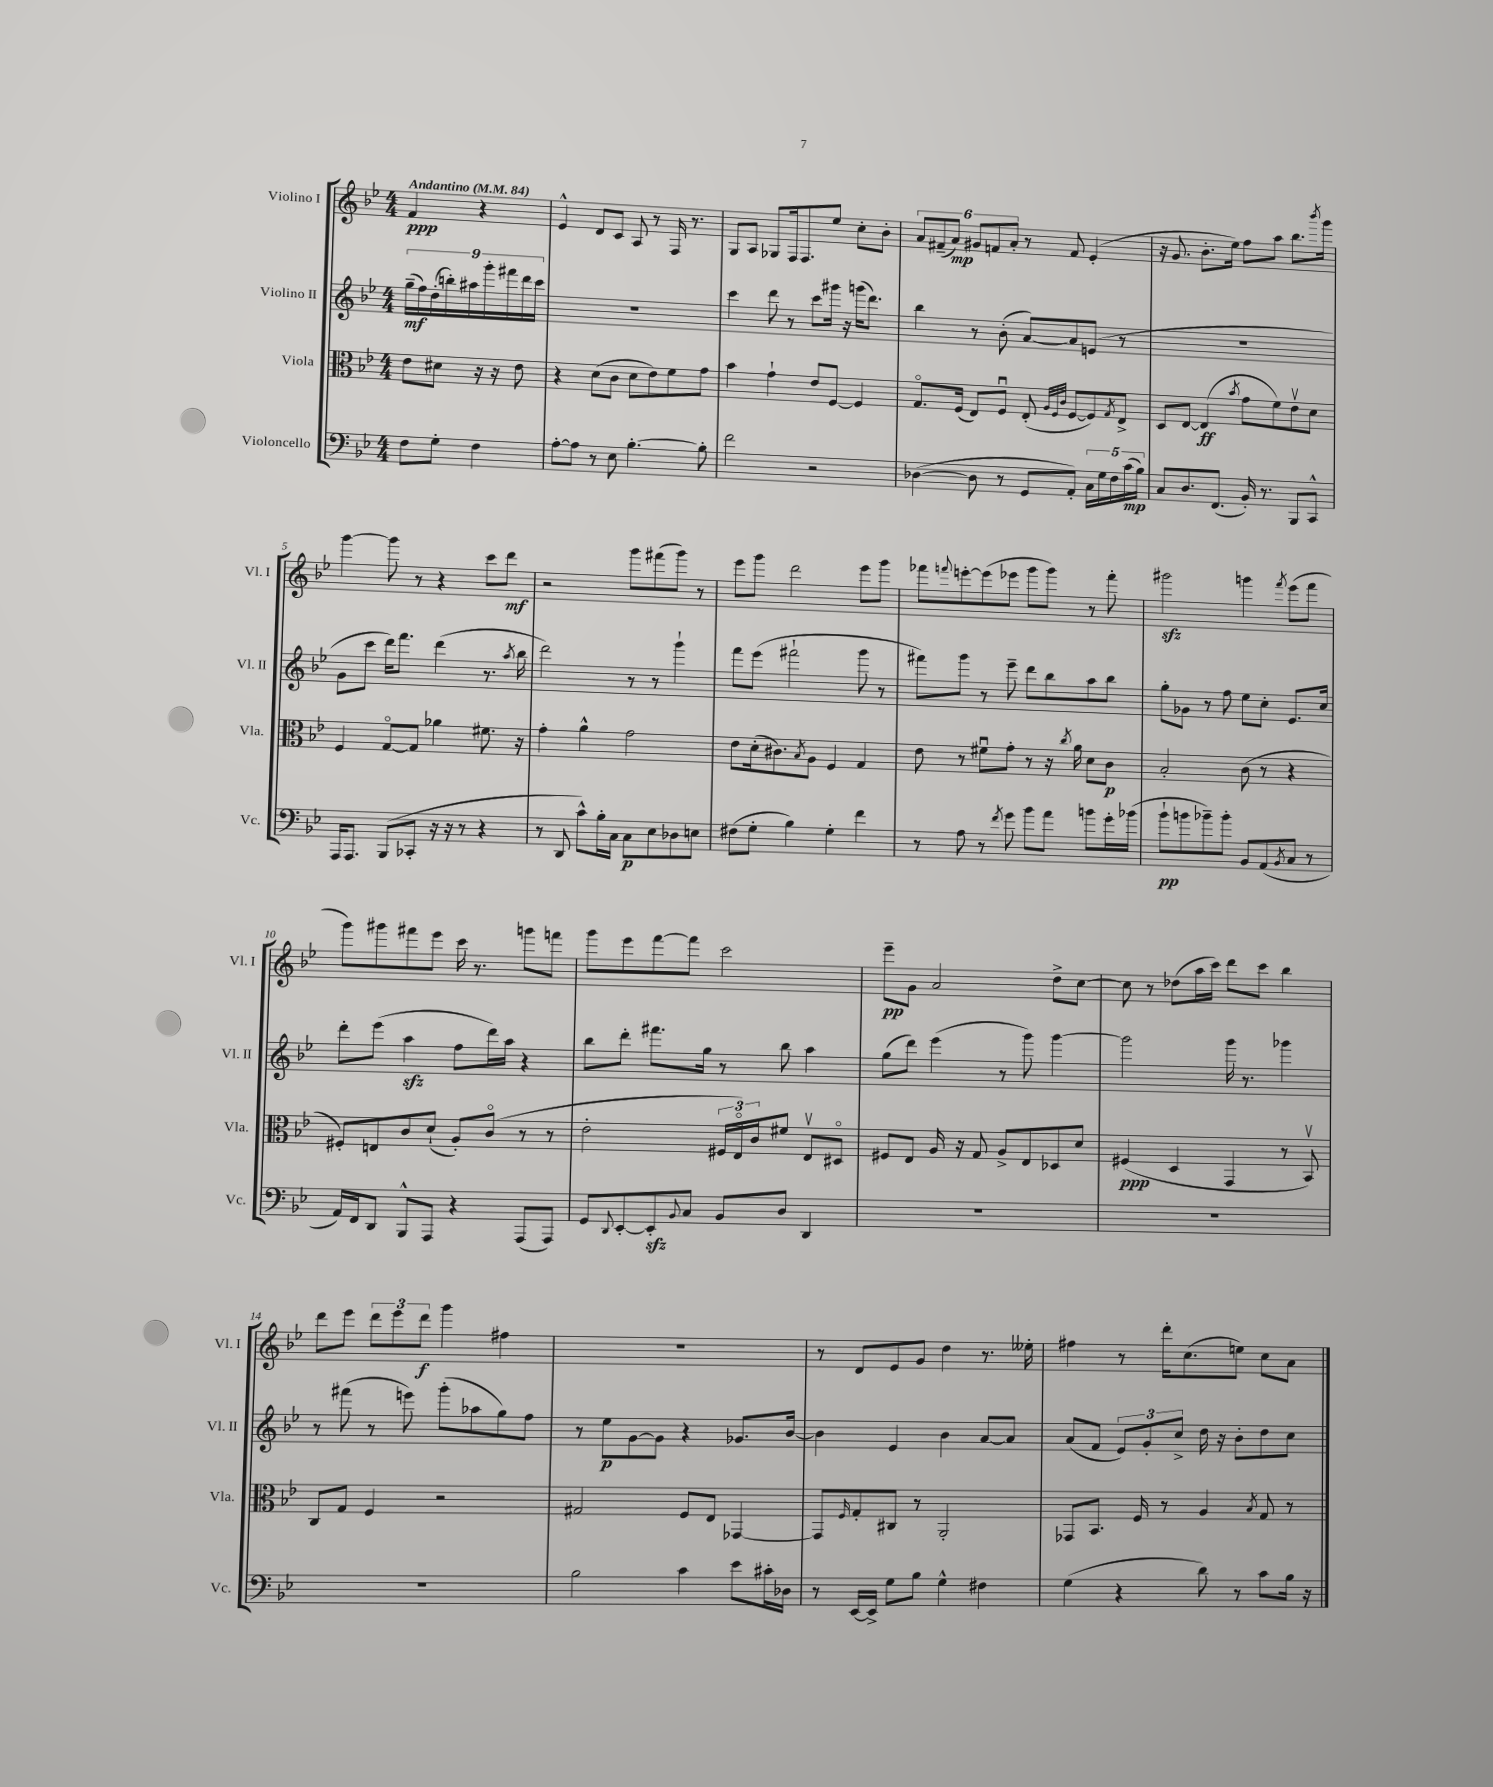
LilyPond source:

<<
\new StaffGroup <<
\new Staff = "s0" \with { instrumentName = "Violino I" shortInstrumentName = "Vl. I" } {
    \clef treble \key bes \major \numericTimeSignature \time 4/4 \partial 2 \tempo "Andantino" 4 = 84
    f'4\ppp r4 |
    ees'4-^ d'8 c'8 a8 r8 f16 r8. |
    g8 a8 ges8 f16 f8. ees''8 c''8-. bes'8-. |
    \tuplet 6/4 { a'8 fis'8--( a'8\mp) gis'8 f'8 a'8-. } r8 f'8 ees'4-.( |
    r16 g'8. bes'8.-. ees''16) f''8 a''8 bes''8. \acciaccatura { bes'''8 } g'''16 |
    g'''4~ g'''8 r8 r4 c'''8 d'''8\mf |
    r2 g'''8 fis'''8( g'''8) r8 |
    ees'''8 g'''8 d'''2 ees'''8 g'''8 |
    fes'''8 \appoggiatura { f'''8 } e'''8~-. e'''8( ees'''8 g'''8 g'''8) r8 f'''8-. |
    gis'''2\sfz g'''4 \acciaccatura { f'''8 } ees'''8( f'''8 |
    g'''8) gis'''8 fis'''8 ees'''8 c'''16 r8. g'''8 f'''8 |
    g'''8 ees'''8 f'''8~ f'''8 c'''2 |
    ees'''8--\pp g'8 a'2 d''8-> c''8~ |
    c''8 r8 des''8( a''16 c'''16) d'''8 c'''8 bes''4 |
    d'''8 ees'''8 \tuplet 3/2 { d'''8 ees'''8 d'''8\f } g'''4 fis''4 |
    R1 |
    r8 d'8 ees'8 g'8 d''4 r8. eeses''16-. |
    fis''4 r8 d'''16-. c''8.( e''8) c''8 a'8 \bar "|." |
}
\new Staff = "s1" \with { instrumentName = "Violino II" shortInstrumentName = "Vl. II" } {
    \clef treble \key bes \major \numericTimeSignature \time 4/4 \partial 2
    \tuplet 9/8 { g''16--\mf( f''16) d''16-.( b''16-.) ais''16 g'''16-. fis'''16 d'''16 c'''16 } |
    R1 |
    c'''4 d'''8 r8 c'''8 gis'''16 r16 g'''16( d'''8.) |
    bes''4 r8 bes'8-.( a'8~) a'8 e'8( r8 |
    R1 |
    g'8 c'''8 d'''16) f'''8. d'''4( r8. \acciaccatura { a''8 } bes''16 |
    d'''2) r8 r8 g'''4-! |
    f'''8 ees'''8( fis'''2-! g'''8 r8 |
    fis'''8) g'''8 r8 ees'''8-- d'''8 bes''8 a''8 bes''8 |
    g''8-. ges'8 r8 f''8 ees''8 c''8-. ees'8. c''16 |
    d'''8-. ees'''8( a''4\sfz f''8 d'''16) a''16 r4 |
    bes''8 d'''8-. fis'''8. g''16 r8 bes''8 a''4 |
    g''8( d'''8) ees'''4( r8 g'''8) g'''4~ |
    g'''2 g'''16 r8. ges'''4 |
    r8 fis'''8( r8 e'''8) g'''8-.( aes''8 g''8) f''8 |
    r8 ees''8\p g'8~ g'8 r4 ges'8. bes'16~ |
    bes'4 ees'4 bes'4 a'8~ a'8 |
    a'8( f'8 \tuplet 3/2 { ees'8) g'8-. c''8-> } d''16 r16 bes'8-. d''8 c''8 \bar "|." |
}
\new Staff = "s2" \with { instrumentName = "Viola" shortInstrumentName = "Vla." } {
    \clef alto \key bes \major \numericTimeSignature \time 4/4 \partial 2
    ees'8 dis'8 r16 r16 ees'8 |
    r4 d'8( c'8 d'8 ees'8) f'8 g'8 |
    bes'4 g'4-! ees'8 f8~ f4 |
    g8.\flageolet f16( ees8) f8\downbow ees8-.( \grace { a32 f32 c'32 } f8~ f8) \acciaccatura { g8 } ees8-> |
    d8 ees8~ ees4\ff( \acciaccatura { bes'8 } g'8 f'8) ees'8\upbow d'8 |
    f4 g8~\flageolet g8 aes'4 fis'8. r16 |
    g'4-. a'4-^ g'2 |
    ees'8 d'16-.( cis'8.) \acciaccatura { bes8 } a8 f4 g4 |
    ees'8 r8 fis'8\downbow g'8-. r8 r16 \acciaccatura { c''8 } a'16 d'8 c'8\p |
    bes2-. c'8( r8 r4 |
    fis8-.) e8 c'8 d'8-!( a8-.) c'8\flageolet( r8 r8 |
    ees'2-. \tuplet 3/2 { fis16 ees16\flageolet) c'16 } fis'8 ees8\upbow dis8\flageolet |
    fis8 ees8 a16 r16 g8 a8-> ees8 des8 d'8 |
    fis4\ppp( d4 g,4 r8 bes,8\upbow) |
    c8 g8 f4 r2 |
    gis2 f8 ees8 ges,4~ |
    ges,8 \grace { f16 } g8-. cis8 r8 a,2-. |
    ges,8 bes,8. f16 r8 a4 \acciaccatura { bes8 } g8 r8 \bar "|." |
}
\new Staff = "s3" \with { instrumentName = "Violoncello" shortInstrumentName = "Vc." } {
    \clef bass \key bes \major \numericTimeSignature \time 4/4 \partial 2
    f8 g8-. f4 |
    a8~-. a8 r8 ees8 bes4.~-. bes8-. |
    f'2 r2 |
    des4~( des8 r8 g,8 a,8-.) \tuplet 5/4 { c16 g16 f16 c'16\mp( bes16) } |
    c8 d8. f,8.( bes,16-.) r8. bes,,8 c,8-^ |
    a,,16 a,,8. bes,,8( ces,8-. r16 r16 r8 r4 |
    r8 d,8 c'8-^) bes16-. c16 c8\p ees8 des8 e8 |
    fis8( g8-. bes4) g4-. f'4 |
    r8 a8 r8 \acciaccatura { f'8 } g'8 bes'8 a'8 b'8 g'16-. bes'16( |
    bes'8-!\pp b'8 bes'8--) bes'8-. bes,8 a,8( \acciaccatura { bes,8 } c8 r8 |
    a,16) f,16 d,8 bes,,8-^ a,,8 r4 a,,8( a,,8) |
    g,8 \appoggiatura { d,8 } ees,8~-. ees,8-.\sfz \appoggiatura { bes,8 } c8 bes,8 d8 d,4 |
    R1 |
    R1 |
    R1 |
    bes2 c'4 ees'8 cis'16-. des16 |
    r8 ees,16~ ees,16-> g8 bes8 g4-^ fis4 |
    g4( r4 d'8) r8 c'8 bes16 r16 \bar "|." |
}
>>
>>
